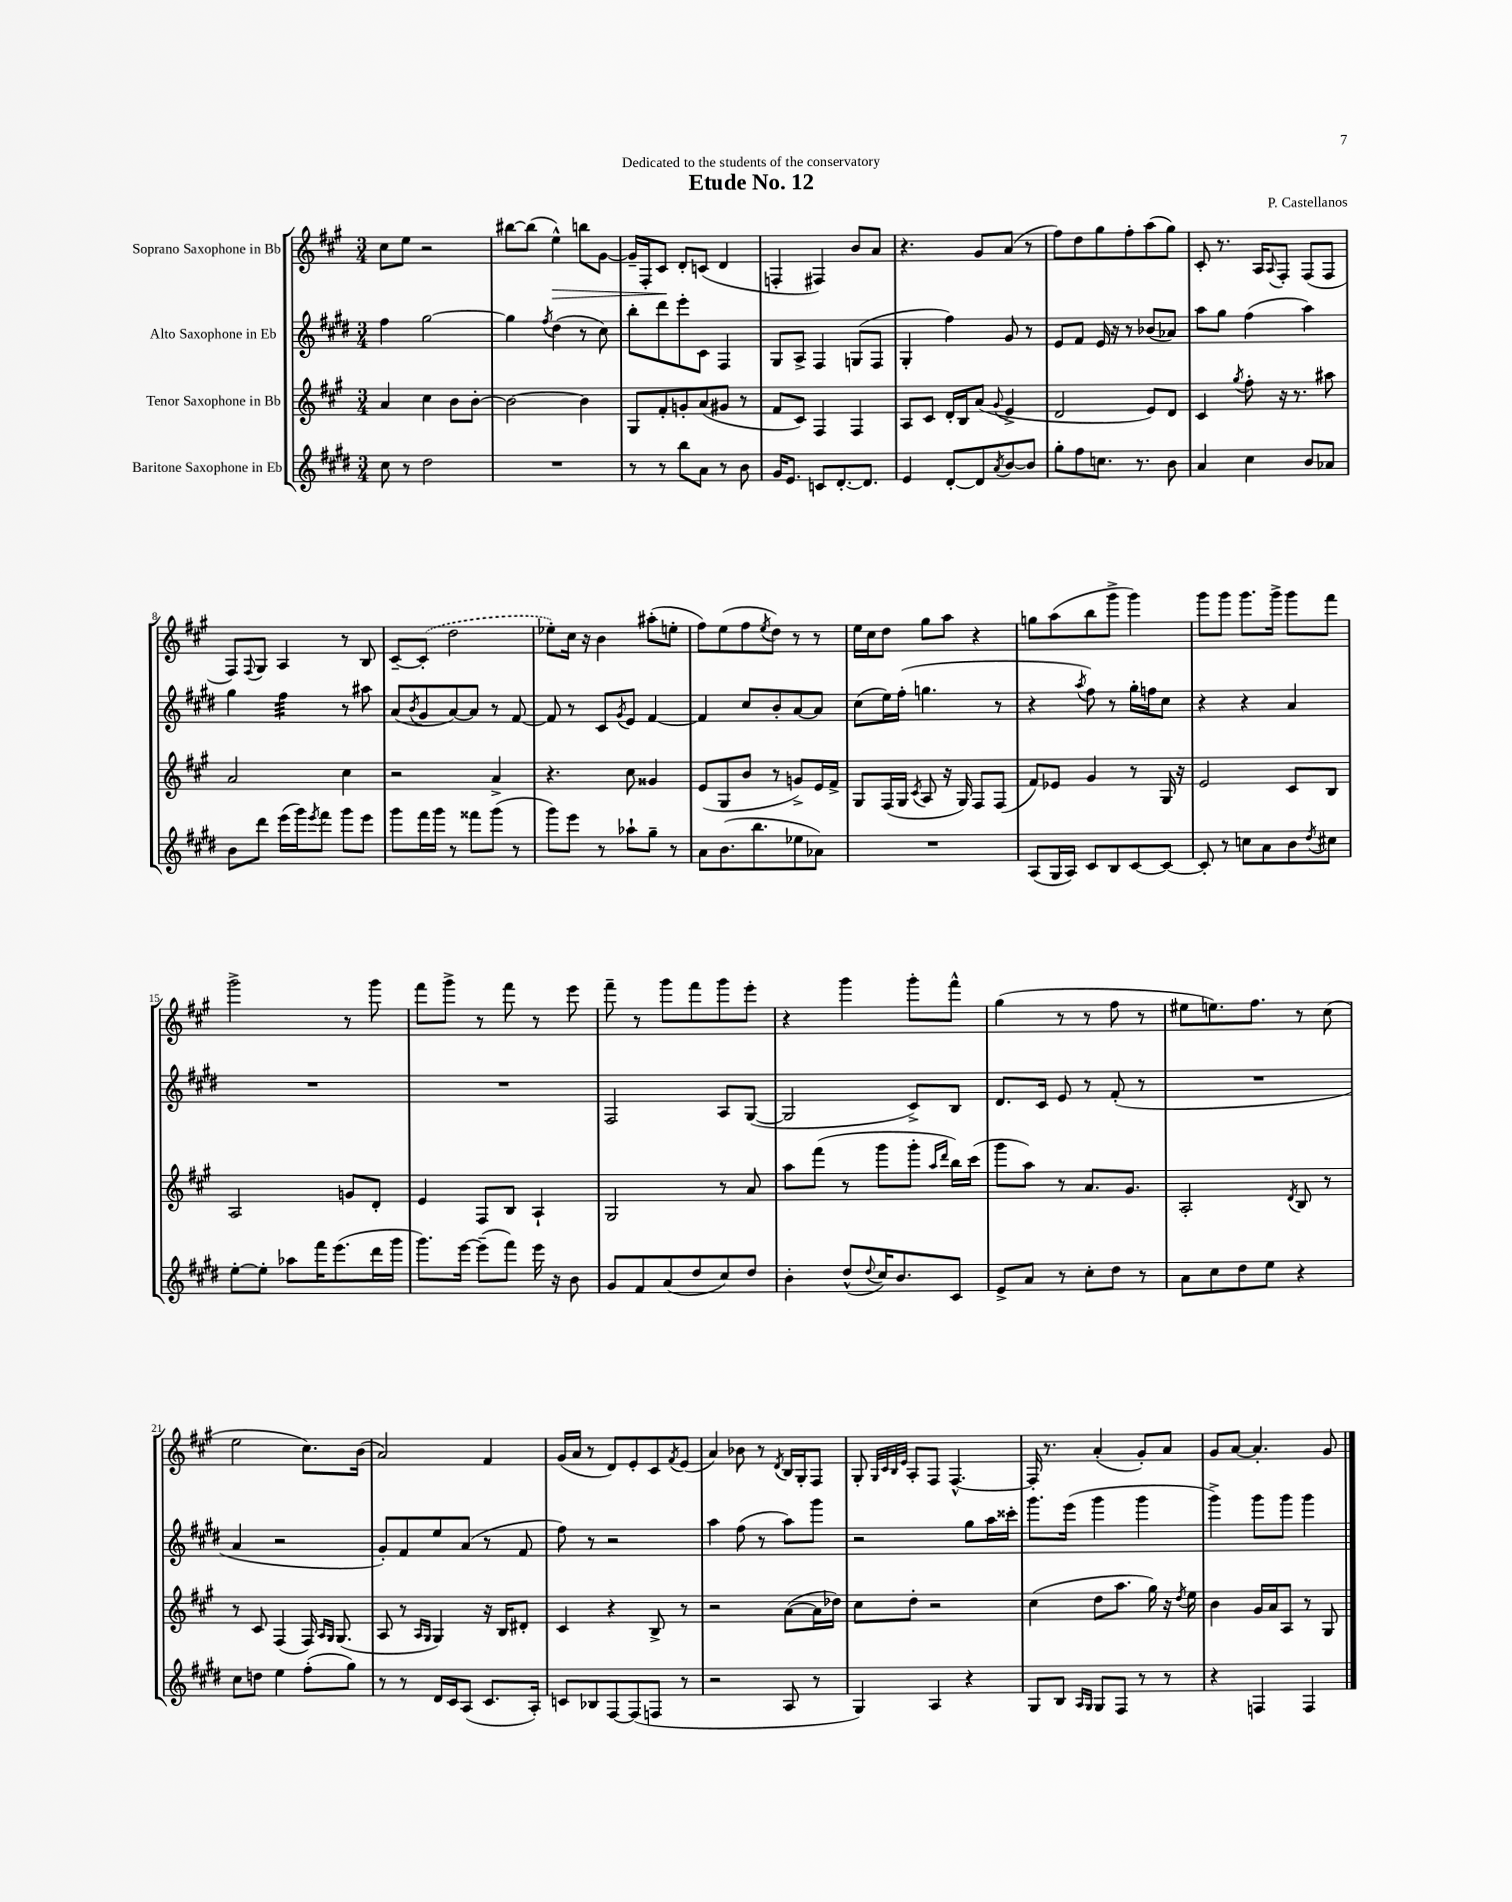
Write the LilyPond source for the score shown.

\header { title = "Etude No. 12" composer = "P. Castellanos" dedication = "Dedicated to the students of the conservatory" }
<<
\new StaffGroup <<
\new Staff = "s0" \with { instrumentName = "Soprano Saxophone in Bb" } {
    \clef treble \key a \major \numericTimeSignature \time 3/4
    cis''8 e''8 r2 |
    bis''8~ bis''8( e''4-^\>) b''8 gis'8~ |
    gis'16-- fis16-. cis'8\! d'8-. c'8( d'4 |
    f4-. fis4) b'8 a'8 |
    r4. gis'8 a'8( r8 |
    fis''8) d''8 gis''8 fis''8-. a''8( gis''8) |
    cis'8-. r8. a16 \appoggiatura { a8 } fis8-. fis8( fis8 |
    fis8) \appoggiatura { fis8 } gis8 a4 r8 b8 |
    cis'8~-- \once \slurDashed cis'8-.( d''2 |
    ees''8-.) cis''16 r16 b'4 ais''8-.( e''8-. |
    fis''8) e''8( fis''8 \acciaccatura { e''8 } d''8) r8 r8 |
    e''16 cis''16 d''8 gis''8 a''8 r4 |
    g''8 a''8( b''8 gis'''8-> gis'''4) |
    gis'''8 gis'''8 gis'''8. gis'''16-> gis'''8 fis'''8 |
    gis'''2-> r8 gis'''8 |
    fis'''8 gis'''8-> r8 fis'''8 r8 e'''8 |
    fis'''8-- r8 gis'''8 fis'''8 gis'''8 e'''8-. |
    r4 gis'''4 gis'''8-. fis'''8-^ |
    gis''4( r8 r8 fis''8 r8 |
    eis''8 e''8.) fis''8. r8 cis''8( |
    e''2 cis''8.) b'16( |
    a'2) fis'4 |
    gis'16( a'16 r8 d'8) e'8-. cis'8 \acciaccatura { fis'8 } e'8( |
    a'4) bes'8 r8 \acciaccatura { d'8 } b16 gis16-. fis8 |
    gis8-. \grace { gis32 cis'32 b32 e'32 } a8-. fis8 fis4.~-^ |
    fis16-. r8. a'4-.( gis'8-.) a'8 |
    gis'8 a'8~ a'4.-. gis'8 \bar "|." |
}
\new Staff = "s1" \with { instrumentName = "Alto Saxophone in Eb" } {
    \clef treble \key e \major \numericTimeSignature \time 3/4
    fis''4 gis''2~ |
    gis''4 \acciaccatura { fis''8 } dis''4( r8 cis''8) |
    b''8-. dis'''8 e'''8-. cis'8 fis4 |
    gis8 a8-> fis4 g8( fis8 |
    gis4-. fis''4) gis'8 r8 |
    e'8 fis'8 e'16 r16 r8 bes'8( aes'8) |
    a''8 gis''8 fis''4( a''4) |
    gis''4 fis''4:32 r8 ais''8 |
    a'8( \acciaccatura { b'8 } gis'8 a'8~) a'8 r8 fis'8~ |
    fis'8 r8 cis'8 \acciaccatura { gis'8 } e'8 fis'4~ |
    fis'4 cis''8 b'8-. a'8~ a'8 |
    cis''8( e''16) fis''16-.( g''4. r8 |
    r4 \acciaccatura { a''8 } fis''8) r8 gis''16-. f''16 cis''8 |
    r4 r4 a'4 |
    R2. |
    R2. |
    fis2 a8 gis8~( |
    gis2 cis'8->) b8 |
    dis'8. cis'16 e'8 r8 fis'8-.( r8 |
    R2. |
    a'4 r2 |
    gis'8-.) fis'8 e''8 a'8( r8 fis'8 |
    fis''8) r8 r2 |
    a''4 fis''8( r8 a''8) gis'''8 |
    r2 gis''8 a''16 cisis'''16-. |
    gis'''8. e'''16( gis'''4 gis'''4 |
    gis'''4->) gis'''8 gis'''8 gis'''4 \bar "|." |
}
\new Staff = "s2" \with { instrumentName = "Tenor Saxophone in Bb" } {
    \clef treble \key a \major \numericTimeSignature \time 3/4
    a'4 cis''4 b'8 b'8~-. |
    b'2~ b'4 |
    gis8 fis'8-. g'8-. a'8( gis'8 r8 |
    fis'8 cis'8) fis4 fis4 |
    a8 cis'8 d'16-. b16 a'8( \appoggiatura { gis'8 } e'4-> |
    d'2 e'8) d'8 |
    cis'4 \acciaccatura { gis''8 } fis''8-. r16 r8. ais''8 |
    a'2 cis''4 |
    r2 a'4-> |
    r4. cis''8 gisis'4 |
    e'8( gis8 b'8 r8 g'8->) e'16 fis'16-> |
    gis8 fis16( gis16 \acciaccatura { cis'8 } a8 r16 gis16) fis8 fis8( |
    fis'8) ees'8 gis'4 r8 gis16 r16 |
    e'2 cis'8 b8 |
    a2 g'8 d'8-. |
    e'4 fis8 b8 a4-! |
    gis2 r8 a'8 |
    a''8 fis'''8( r8 gis'''8 gis'''8-. \grace { a''16 d'''16 } b''16) cis'''16( |
    gis'''8 a''8) r8 a'8. gis'8. |
    a2-. \acciaccatura { d'8 } b8 r8 |
    r8 cis'8 fis4( fis16) \grace { a16 gis16 } gis8.( |
    a8 r8 \grace { a16 gis16 } gis4) r16 b16 dis'8-. |
    cis'4 r4 b8-> r8 |
    r2 a'8~( a'16 des''16) |
    cis''8 d''8-. r2 |
    cis''4( d''8 a''8. gis''16) r16 \acciaccatura { d''8 } e''16 |
    b'4 gis'16 a'16 a8 r8 gis8 \bar "|." |
}
\new Staff = "s3" \with { instrumentName = "Baritone Saxophone in Eb" } {
    \clef treble \key e \major \numericTimeSignature \time 3/4
    cis''8 r8 dis''2 |
    R2. |
    r8 r8 b''8 a'8 r8 b'8 |
    gis'16 e'8. c'8 dis'8.~-. dis'8. |
    e'4 dis'8~-. dis'8 \acciaccatura { a'8 } b'8~ b'8 |
    gis''8-. fis''8 c''8. r8. b'8 |
    a'4 cis''4 b'8 aes'8 |
    b'8 dis'''8 e'''16( gis'''16) \acciaccatura { e'''8 } fis'''8 gis'''8 e'''8 |
    gis'''8 fis'''16 gis'''16 r8 fisis'''8 gis'''8( r8 |
    gis'''8) e'''8 r8 aes''8-! gis''8-- r8 |
    a'8 b'8.( b''8. ees''8 aes'8) |
    R2. |
    a8( gis16 a16) cis'8 b8 cis'8~ cis'8~ |
    cis'8-. r8 c''8 a'8 b'8 \acciaccatura { dis''8 } cis''8 |
    e''8~-. e''8-. aes''8 fis'''16 e'''8.( dis'''16 gis'''16 |
    gis'''8.) e'''16~ e'''8--( fis'''8) e'''16 r16 b'8 |
    gis'8 fis'8 a'8( dis''8 cis''8) dis''8 |
    b'4-. dis''8-^( \appoggiatura { dis''8 } cis''16) b'8. cis'8 |
    e'8-> a'8 r8 cis''8-. dis''8 r8 |
    a'8 cis''8 dis''8 e''8 r4 |
    cis''8 d''8 e''4 fis''8-.( gis''8) |
    r8 r8 dis'16 cis'16 a8( cis'8. a16-.) |
    c'8 bes8 fis8~ fis8( f8 r8 |
    r2 a8 r8 |
    gis4) a4 r4 |
    gis8 b8 \grace { a16 gis16 } gis8 fis8 r8 r8 |
    r4 f4 f4 \bar "|." |
}
>>
>>
